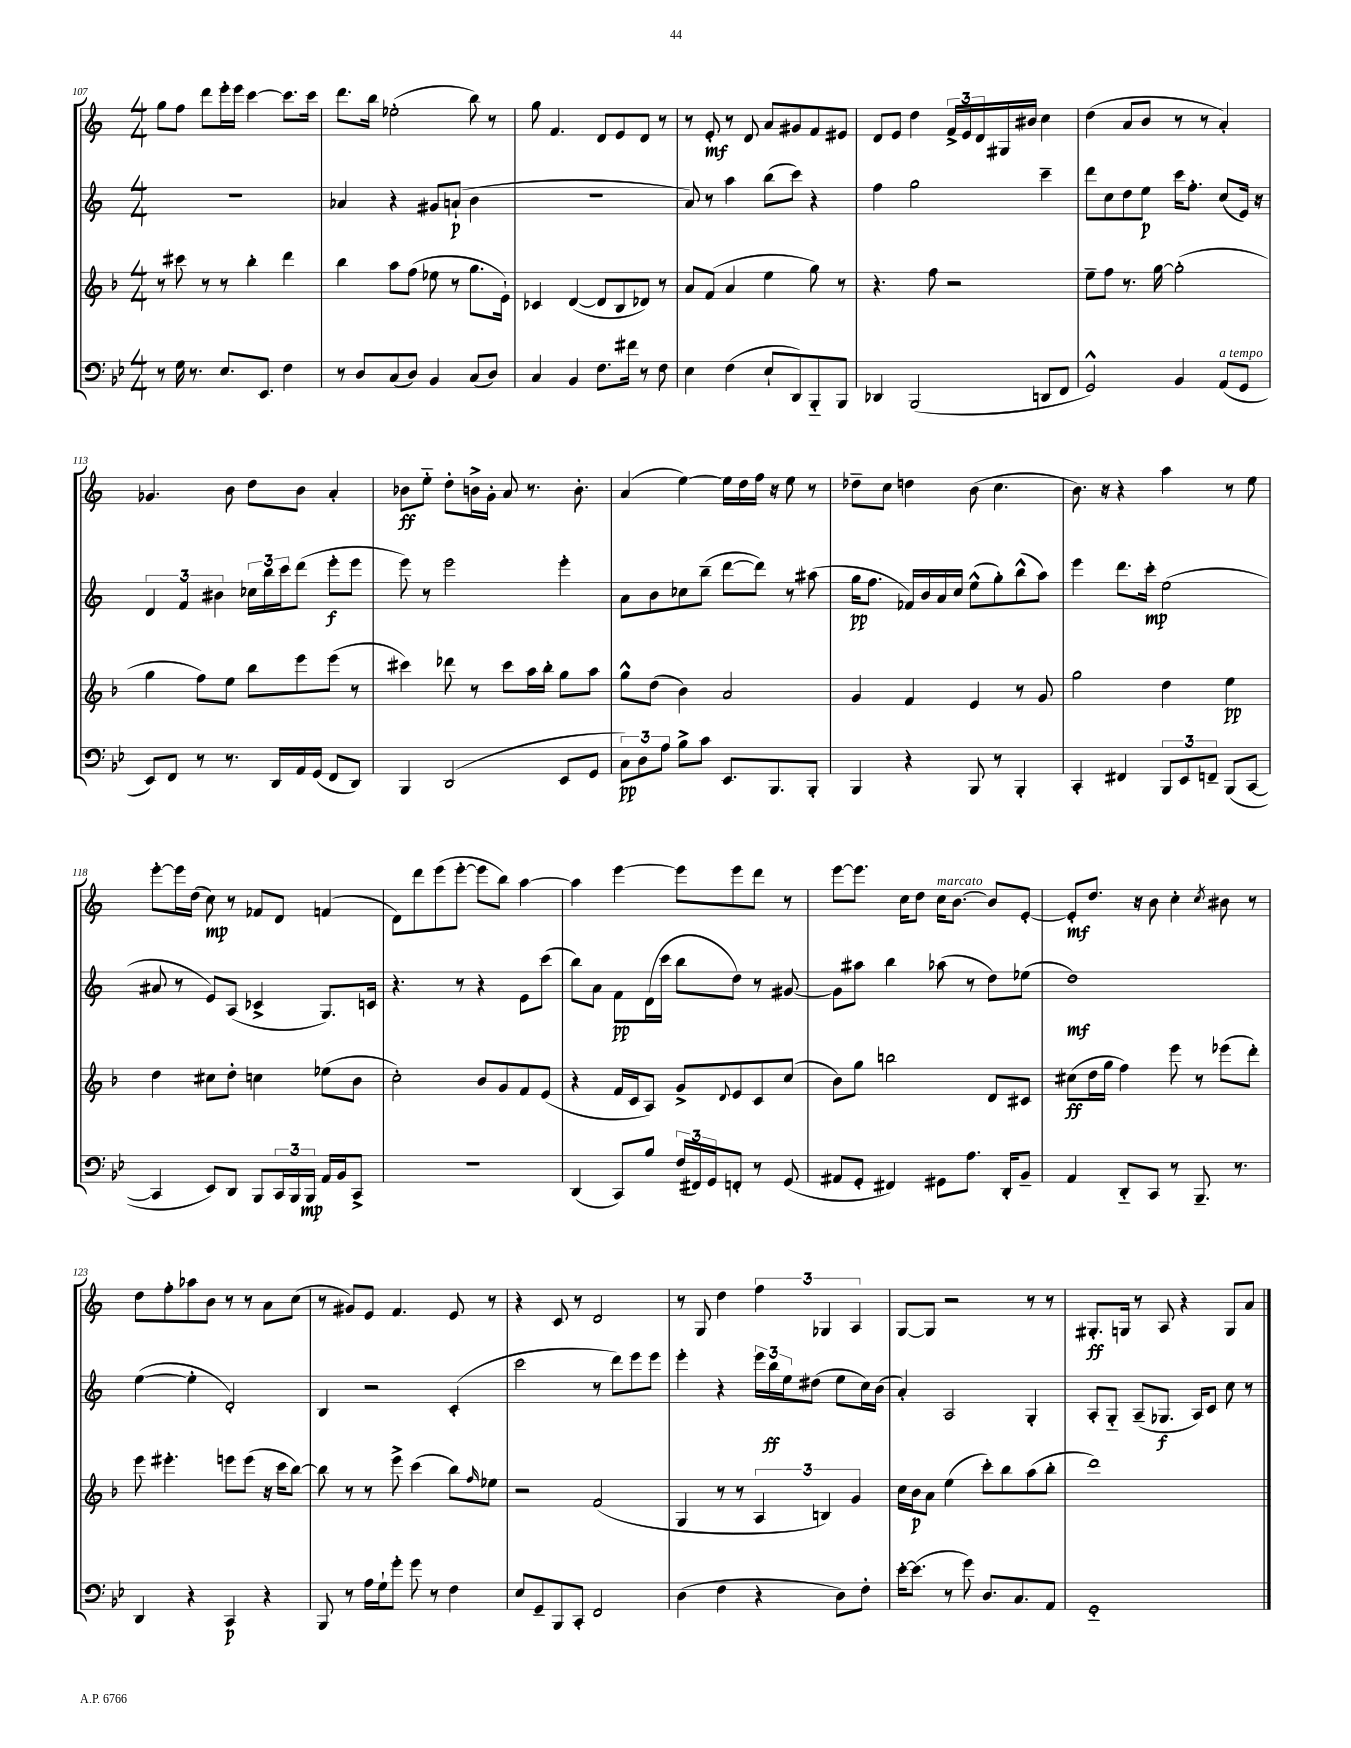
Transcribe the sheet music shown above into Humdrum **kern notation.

**kern	**dynam	**kern	**dynam	**kern	**dynam	**kern	**dynam
*part4	*part4	*part3	*part3	*part2	*part2	*part1	*part1
*staff4	*staff4	*staff3	*staff3	*staff2	*staff2	*staff1	*staff1
*clefF4	*	*clefG2	*	*clefG2	*	*clefG2	*
*k[b-e-]	*	*k[b-]	*	*k[]	*	*k[]	*
*M4/4	*	*M4/4	*	*M4/4	*	*M4/4	*
=107	=107	=107	=107	=107	=107	=107	=107
8r	.	8r	.	1r	.	8gg\L	.
16G\	.	8ccc#X\	.	.	.	8ff\J	.
8.r	.	.	.	.	.	.	.
.	.	8r	.	.	.	8ddd\L	.
8.E-/L	.	8r	.	.	.	16eee'\L	.
.	.	.	.	.	.	16eee\JJ	.
.	.	4bb-'\	.	.	.	[4ccc\	.
8.EE-/J	.	.	.	.	.	.	.
4F\	.	4ddd\	.	.	.	8.ccc\L]	.
.	.	.	.	.	.	16ccc\Jk	.
=108	=108	=108	=108	=108	=108	=108	=108
8r	.	4bb-\	.	4a-X/	.	8.ddd\L	.
8D/L	.	.	.	.	.	.	.
.	.	.	.	.	.	16bb\Jk	.
(8C/	.	8aa\L	.	4r	.	(2ee-X'\	.
8D/J)	.	(8ff\J	.	.	.	.	.
4BB-/	.	8ee-X\	.	8g#X/L	.	.	.
.	.	8r	.	(8an`/J	p	.	.
(8C/L	.	8.gg\L	.	4b\	.	8bb\)	.
8D/J)	.	.	.	.	.	8r	.
.	.	16e`\Jk)	.	.	.	.	.
=109	=109	=109	=109	=109	=109	=109	=109
4C/	.	4c-X/	.	1r	.	8gg\	.
.	.	.	.	.	.	4.f/	.
4BB-/	.	([4d/	.	.	.	.	.
8.F\L	.	8d/L]	.	.	.	8d/L	.
.	.	8B-/	.	.	.	8e/	.
16f#X\Jk	.	.	.	.	.	.	.
8r	.	8d-X/J)	.	.	.	8d/J	.
8F\	.	8r	.	.	.	8r	.
=110	=110	=110	=110	=110	=110	=110	=110
4E-\	.	8a/L	.	8a/)	.	8r	.
.	.	(8f/J	.	8r	.	8e'/	mf
(4F\	.	4a/	.	4aa\	.	8r	.
.	.	.	.	.	.	8d/	.
8E-`/L	.	4ee\	.	(8bb\L	.	8a/L	.
8DD/)	.	.	.	8ccc\J)	.	8g#X/	.
8BBB-/	.	8gg\)	.	4r	.	8f/	.
8BBB-/J	.	8r	.	.	.	8e#X/J	.
=111	=111	=111	=111	=111	=111	=111	=111
4DD-X/	.	4.r	.	4ff\	.	8d/L	.
.	.	.	.	.	.	8e/J	.
(2BBB-/	.	.	.	2gg\	.	4dd\	.
.	.	8ff\	.	.	.	.	.
.	.	2r	.	.	.	24f^/LL	.
.	.	.	.	.	.	24e/	.
.	.	.	.	.	.	24d/	.
.	.	.	.	.	.	16G#X/	.
.	.	.	.	.	.	16b#X/JJ	.
8DDn/L	.	.	.	4ccc~\	.	4cc\	.
8FF/J	.	.	.	.	.	.	.
=112	=112	=112	=112	=112	=112	=112	=112
2GG^^/)	.	8ee~\L	.	8ddd\L	.	(4dd\	.
.	.	8ff\J	.	8cc\	.	.	.
.	.	8.r	.	8dd\	.	8a/L	.
.	.	.	.	8ee\J	p	8b/J	.
.	.	[16gg\	.	.	.	.	.
4BB-/	.	(2gg'\]	.	16ccc\KL	.	8r	.
.	.	.	.	8.ff'\J	.	.	.
.	.	.	.	.	.	8r	.
!LO:TX:a:i:t=a tempo	!	!	!	!	!	!	!
(8AA/L	.	.	.	(8cc/L	.	4a'/)	.
8GG/J	.	.	.	16e/Jk)	.	.	.
.	.	.	.	16r	.	.	.
!!LO:LB:g=z
=113	=113	=113	=113	=113	=113	=113	=113
8EE-/L)	.	4gg\	.	6d/	.	4.g-X/	.
8FF/J	.	.	.	.	.	.	.
.	.	.	.	6f/	.	.	.
8r	.	8ff\L)	.	.	.	.	.
.	.	.	.	6b#X\	.	.	.
8.r	.	8ee\J	.	.	.	8b\	.
.	.	8bb-\L	.	24cc-X\LL	.	8dd\L	.
.	.	.	.	24bb\	.	.	.
16DD/LL	.	.	.	.	.	.	.
.	.	.	.	24ccc\J	.	.	.
16AA/	.	8eee\	.	(8ddd\J	.	8b\J	.
(16GG/JJ	.	.	.	.	.	.	.
8FF/L	.	(8eee\J	.	8eee'\L	f	4a'/	.
8DD/J)	.	8r	.	8eee\J	.	.	.
=114	=114	=114	=114	=114	=114	=114	=114
4BBB-/	.	4ccc#X\)	.	8eee\)	.	8b-X\L	ff
.	.	.	.	8r	.	8ee\J	.
(2DD/	.	8ddd-X\	.	2eee\	.	8dd'\L	.
.	.	8r	.	.	.	16bn^\L	.
.	.	.	.	.	.	16g'\JJ	.
.	.	8ccc#\L	.	.	.	8a/	.
.	.	16aa\L	.	.	.	8.r	.
.	.	16bb-'\JJ	.	.	.	.	.
8EE-/L	.	8gg\L	.	4eee'\	.	.	.
.	.	.	.	.	.	8.b'\	.
8GG/J	.	8aa\J	.	.	.	.	.
=115	=115	=115	=115	=115	=115	=115	=115
12C\L)	pp	8gg^^\L	.	8a\L	.	(4a/	.
12D\	.	.	.	.	.	.	.
.	.	(8dd\J	.	8b\	.	.	.
12A\J	.	.	.	.	.	.	.
8B-^\L	.	4b-\)	.	8cc-X\	.	[4ee\)	.
8c\J	.	.	.	(8bb~\J	.	.	.
8.EE-/L	.	2a/	.	[8ddd\L	.	16ee\LL]	.
.	.	.	.	.	.	16dd\	.
.	.	.	.	8ddd\J])	.	16ff\JJ	.
8.BBB-/	.	.	.	.	.	16r	.
.	.	.	.	8r	.	8ee\	.
8BBB-'/J	.	.	.	(8aa#X\	.	8r	.
=116	=116	=116	=116	=116	=116	=116	=116
4BBB-/	.	4g/	.	16gg\KL	pp	8dd-X~\L	.
.	.	.	.	8.ff\J	.	.	.
.	.	.	.	.	.	8cc\J	.
4r	.	4f/	.	16f-X/LL)	.	4ddn\	.
.	.	.	.	16b/	.	.	.
.	.	.	.	16a/	.	.	.
.	.	.	.	16cc/JJ	.	.	.
8BBB-/	.	4e/	.	(8ee^^\L	.	(8b\	.
8r	.	.	.	8gg'\)	.	4.cc\	.
4BBB-'/	.	8r	.	(8bb^^\	.	.	.
.	.	8g/	.	8aa\J)	.	.	.
=117	=117	=117	=117	=117	=117	=117	=117
4CC'/	.	2gg\	.	4eee\	.	8.b\)	.
.	.	.	.	.	.	16r	.
4FF#X/	.	.	.	8.ddd\L	.	4r	.
.	.	.	.	16ccc'\Jk	mp	.	.
12BBB-/L	.	4dd\	.	(2ee\	.	4aa\	.
12EE-/	.	.	.	.	.	.	.
12FFn~/J	.	.	.	.	.	.	.
(8BBB-/L	.	4ee\	pp	.	.	8r	.
[8CC/J	.	.	.	.	.	8ee\	.
!!LO:LB:g=z
=118	=118	=118	=118	=118	=118	=118	=118
4CC/]	.	4dd\	.	8a#X/	.	[8eee'\L	.
.	.	.	.	8r	.	16eee\L]	.
.	.	.	.	.	.	(16dd\JJ	.
8EE-/L)	.	8cc#X\L	.	8e/L)	.	8cc\)	mp
8DD/J	.	8dd'\J	.	(8A/J	.	8r	.
8BBB-/L	.	4ccn\	.	4c-X^/	.	8f-X/L	.
24CC/L	.	.	.	.	.	8d/J	.
24BBB-/	.	.	.	.	.	.	.
24BBB-/JJ	mp	.	.	.	.	.	.
16AA/LL	.	(8ee-X\L	.	8.G/L)	.	(4fn/	.
16BB-/J	.	.	.	.	.	.	.
8CC^/J	.	8b-\J	.	.	.	.	.
.	.	.	.	16cn/Jk	.	.	.
=119	=119	=119	=119	=119	=119	=119	=119
1r	.	2cc'\)	.	4.r	.	8d\L)	.
.	.	.	.	.	.	8ddd\	.
.	.	.	.	.	.	(8eee\	.
.	.	.	.	8r	.	[8eee'\J	.
.	.	8b-/L	.	4r	.	8eee\L]	.
.	.	8g/	.	.	.	8bb\J)	.
.	.	8f/	.	8e\L	.	[4aa\	.
.	.	(8e/J	.	(8ccc\J	.	.	.
=120	=120	=120	=120	=120	=120	=120	=120
(4DD/	.	4r	.	8bb\L)	.	4aa\]	.
.	.	.	.	8a\J	.	.	.
8CC/L)	.	16f/LL	.	8f\L	pp	[4eee\	.
.	.	16c/J	.	.	.	.	.
8B-/J	.	8A/J)	.	(16d\L	.	.	.
.	.	.	.	16ccc\JJ	.	.	.
(24F/LL	.	8g^/L	.	8bb\L	.	8eee\L]	.
24FF#X/)	.	.	.	.	.	.	.
24GG/J	.	.	.	.	.	.	.
.	.	8qqd/	.	.	.	.	.
8FFn'/J	.	8e/	.	8dd\J)	.	8eee\	.
8r	.	8c/	.	8r	.	8ddd\J	.
(8GG/	.	(8cc/J	.	[8g#X/	.	8r	.
=121	=121	=121	=121	=121	=121	=121	=121
8AA#X/L	.	8b-\L)	.	8g#\L]	.	[8eee\L	.
8GG'/J	.	8gg\J	.	8aa#X\J	.	8.eee\J]	.
4FF#X/)	.	2bbn\	.	4bb\	.	.	.
.	.	.	.	.	.	16cc\KL	.
.	.	.	.	.	.	8dd\J	.
!	!	!	!	!	!	!LO:TX:a:i:t=marcato	!
8GG#X\L	.	.	.	(8aa-X\	.	16cc\KL	.
.	.	.	.	.	.	[8.b\J	.
8.A\J	.	.	.	8r	.	.	.
.	.	8d/L	.	8dd\L)	.	8b/L]	.
16DD'/KL	.	.	.	.	.	.	.
8BB-~/J	.	8c#X/J	.	(8ee-X\J	.	[8e'/J	.
=122	=122	=122	=122	=122	=122	=122	=122
4AA/	.	(8cc#X\L	ff	1dd)	mf	8e'/L]	mf
.	.	16dd\L	.	.	.	8.dd/J	.
.	.	16gg\JJ	.	.	.	.	.
8DD/L	.	4ff\)	.	.	.	.	.
.	.	.	.	.	.	16r	.
8CC/J	.	.	.	.	.	8b\	.
8r	.	8eee\	.	.	.	4cc'\	.
8.BBB-~/	.	8r	.	.	.	.	.
.	.	.	.	.	.	8qcc/	.
.	.	(8eee-X\L	.	.	.	8b#X\	.
8.r	.	.	.	.	.	.	.
.	.	8ddd'\J)	.	.	.	8r	.
!!LO:LB:g=z
=123	=123	=123	=123	=123	=123	=123	=123
4DD/	.	8eee\	.	([4ee\	.	8dd\L	.
.	.	4.eee#X'\	.	.	.	8ff'\	.
4r	.	.	.	4ee'\]	.	8aa-X\	.
.	.	.	.	.	.	8b\J	.
4CC/	p	8eeen\L	.	2d'/)	.	8r	.
.	.	(8eee\J	.	.	.	8r	.
4r	.	16r	.	.	.	8a\L	.
.	.	16ccc\KL	.	.	.	.	.
.	.	[8bb-\J)	.	.	.	(8cc\J	.
=124	=124	=124	=124	=124	=124	=124	=124
8BBB-/	.	8bb-\]	.	4B/	.	8r	.
8r	.	8r	.	.	.	8g#X/L)	.
16A\LL	.	8r	.	2r	.	8e/J	.
16G`\J	.	.	.	.	.	.	.
8g'\J	.	8eee^\	.	.	.	4.f/	.
8g\	.	(4ccc\	.	.	.	.	.
8r	.	.	.	.	.	.	.
4F\	.	8bb-\L)	.	(4c'/	.	8e/	.
.	.	16qqff/	.	.	.	.	.
.	.	8ee-X\J	.	.	.	8r	.
=125	=125	=125	=125	=125	=125	=125	=125
8E-/L	.	2r	.	2ccc\	.	4r	.
8GG~/	.	.	.	.	.	.	.
8BBB-/	.	.	.	.	.	8c/	.
8CC'/J	.	.	.	.	.	8r	.
2FF/	.	(2f/	.	8r	.	2d/	.
.	.	.	.	8ddd\L)	.	.	.
.	.	.	.	8eee\	.	.	.
.	.	.	.	8eee\J	.	.	.
=126	=126	=126	=126	=126	=126	=126	=126
(4D\	.	4G/	.	4eee'\	.	8r	.
.	.	.	.	.	.	8G/	.
4F\	.	8r	.	4r	.	4dd\	.
.	.	8r	.	.	.	.	.
4r	.	6A/	.	24eee\LL	.	6ff\	.
.	.	.	.	24bb\	ff	.	.
.	.	.	.	24ee\J	.	.	.
.	.	.	.	(8dd#X\J	.	.	.
.	.	6Bn/)	.	.	.	6G-X/	.
8D\L)	.	.	.	8ee\L	.	.	.
.	.	6g/	.	.	.	6A/	.
8F'\J	.	.	.	16cc\L)	.	.	.
.	.	.	.	(16b\JJ	.	.	.
=127	=127	=127	=127	=127	=127	=127	=127
[16e-'\KL	.	16cc\LL	.	4a'/)	.	[8G/L	.
(8.e-\J]	.	16b-\J	p	.	.	.	.
.	.	8a\J	.	.	.	8G/J]	.
8r	.	(4ee\	.	2A/	.	2r	.
8g\)	.	.	.	.	.	.	.
8.D/L	.	8ccc'\L)	.	.	.	.	.
.	.	8bb-\	.	.	.	.	.
8.C/	.	.	.	.	.	.	.
.	.	(8aa\	.	4G'/	.	8r	.
8AA/J	.	8bb-'\J	.	.	.	8r	.
=128	=128	=128	=128	=128	=128	=128	=128
1GG	.	1ddd)	.	8A'/L	.	8.G#X'/L	ff
.	.	.	.	8G/J	.	.	.
.	.	.	.	.	.	16Gn/Jk	.
.	.	.	.	(8A~/L	.	8r	.
.	.	.	.	8.G-X/J	f	8A/	.
.	.	.	.	.	.	4r	.
.	.	.	.	16A/KL)	.	.	.
.	.	.	.	8c/J	.	.	.
.	.	.	.	8cc\	.	8G/L	.
.	.	.	.	8r	.	8a/J	.
==	==	==	==	==	==	==	==
*-	*-	*-	*-	*-	*-	*-	*-
